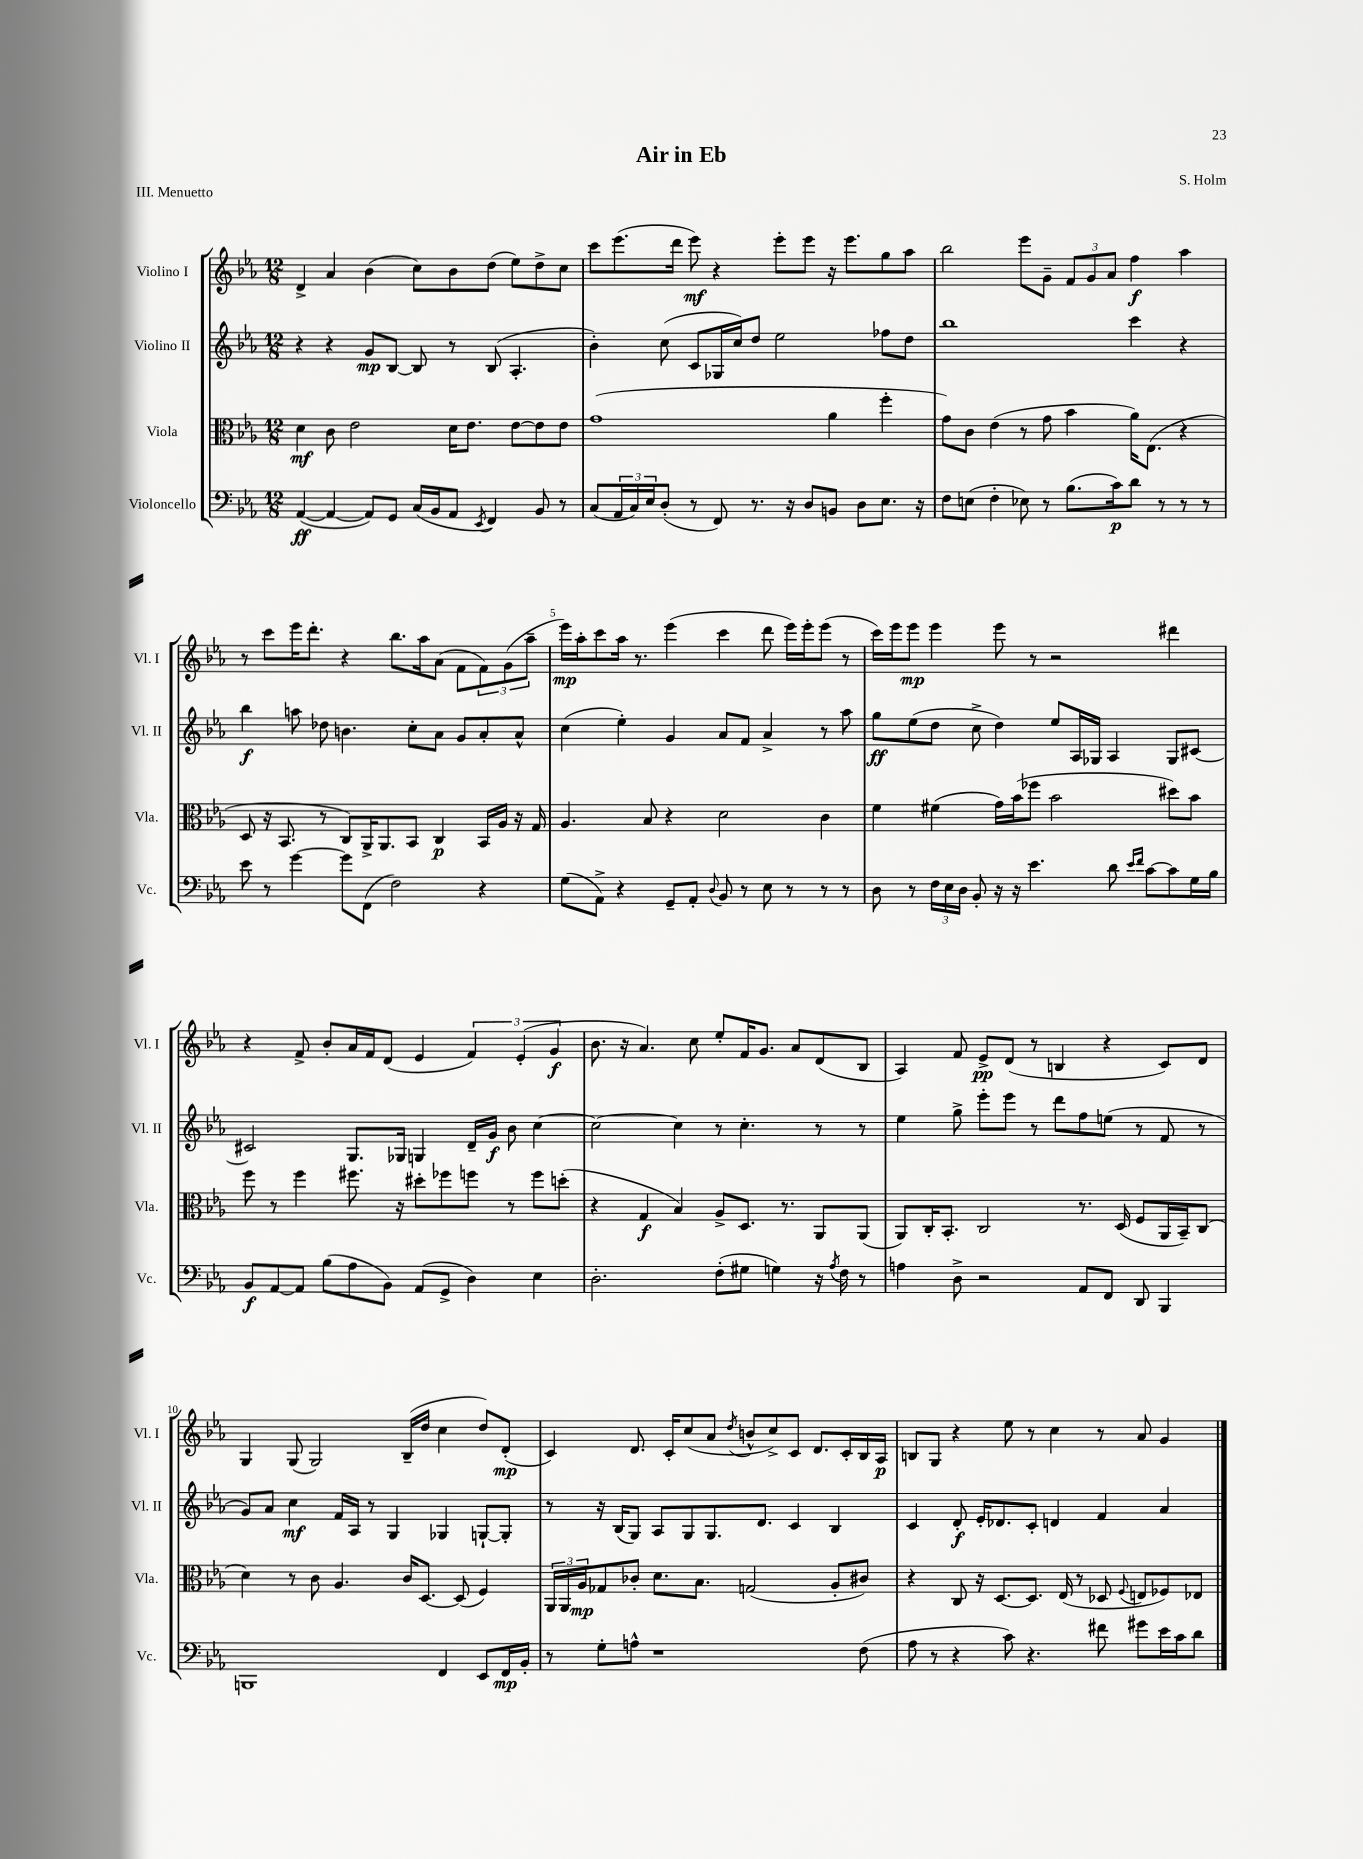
\header { title = "Air in Eb" composer = "S. Holm" piece = "III. Menuetto" }
<<
\new StaffGroup <<
\new Staff = "s0" \with { instrumentName = "Violino I" shortInstrumentName = "Vl. I" } {
    \clef treble \key ees \major \numericTimeSignature \time 12/8
    d'4-> aes'4 bes'4( c''8) bes'8 d''8( ees''8) d''8-> c''8 |
    c'''8 ees'''8.( d'''16 ees'''8\mf) r4 ees'''8-. ees'''8 r16 ees'''8. g''8 aes''8 |
    bes''2 ees'''8 g'8-- \tuplet 3/2 { f'8 g'8 aes'8 } f''4\f aes''4 |
    r8 c'''8 ees'''16 d'''8.-. r4 bes''8. aes''16 aes'8( f'8 \tuplet 3/2 { f'8) g'8( aes''8-- } |
    ees'''16\mp) aes''16-. c'''8 aes''16 r8. ees'''4( c'''4 d'''8 ees'''16) ees'''16-. ees'''8( r8 |
    c'''16) ees'''16 ees'''8\mp ees'''4 ees'''8 r8 r2 dis'''4 |
    r4 f'8-> bes'8-. aes'16 f'16 d'8( ees'4 \tuplet 3/2 { f'4) ees'4-.( g'4\f } |
    bes'8. r16 aes'4.) c''8 ees''8-. f'16 g'8. aes'8 d'8( bes8 |
    aes4) f'8 ees'8->\pp d'8( r8 b4 r4 c'8) d'8 |
    g4 g8( g2) bes16--( d''16 c''4 d''8) d'8-.\mp( |
    c'4) d'8. c'16-. c''8( aes'8 \acciaccatura { d''8 } b'8-^ c''8->) c'8 d'8. c'16-. bes16 aes16\p |
    b8 g8 r4 ees''8 r8 c''4 r8 aes'8 g'4 \bar "|." |
}
\new Staff = "s1" \with { instrumentName = "Violino II" shortInstrumentName = "Vl. II" } {
    \clef treble \key ees \major \numericTimeSignature \time 12/8
    r4 r4 g'8\mp bes8~ bes8 r8 bes8( aes4.-. |
    bes'4-.) c''8( c'8 ges16 c''16) d''8 ees''2 fes''8 d''8 |
    bes''1 c'''4 r4 |
    bes''4\f a''8 des''8 b'4. c''8-. aes'8 g'8 aes'8-. aes'8-^ |
    c''4( ees''4-.) g'4 aes'8 f'8 aes'4-> r8 aes''8 |
    g''8\ff ees''8( d''8 c''8-> d''4) ees''8 aes16 ges16 aes4 ges8 cis'8~ |
    cis'2 g8. ges16 g4 d'16-- g'16\f bes'8 c''4~ |
    c''2~ c''4 r8 c''4.-. r8 r8 |
    ees''4 g''8-> ees'''8-. ees'''8 r8 d'''8 f''8 e''8( r8 f'8 r8 |
    g'8) aes'8 c''4\mf f'16 aes16 r8 g4 ges4 g8~-! g8-. |
    r8 r16 bes16( g8) aes8 g8 g8. d'8. c'4 bes4 |
    c'4 d'8-.\f ees'16-. des'8. c'8-. d'4 f'4 aes'4 \bar "|." |
}
\new Staff = "s2" \with { instrumentName = "Viola" shortInstrumentName = "Vla." } {
    \clef alto \key ees \major \numericTimeSignature \time 12/8
    d'4\mf c'8 ees'2 d'16 ees'8. ees'8~ ees'8 ees'8 |
    g'1( aes'4 f''4-. |
    g'8) c'8 ees'4( r8 g'8 bes'4 aes'16) ees8.( r4 |
    d8 r16 bes,8. r8 c8) aes,16-> aes,8. bes,8 c4\p bes,16 aes16 r16 g16 |
    aes4. bes8 r4 d'2 c'4 |
    f'4 fis'4( g'16) bes'16( fes''8 bes'2 dis''8) bes'8 |
    f''8 r8 f''4 fis''8. r16 dis''8-. fes''8 f''8 r8 f''8 d''8-.( |
    r4 g4\f bes4) aes8-> d8. r8. aes,8 aes,8( |
    aes,8) c16-. bes,8.-. c2 r8. d16( f8 aes,16 bes,16--) c8( |
    d'4) r8 c'8 aes4. c'16 d8.~ d8( f4) |
    \tuplet 3/2 { aes,16 aes,16 aes16\mp } ges8 ces'8-. d'8. bes8. g2( aes8-. cis'8) |
    r4 c8 r16 d8.~ d8. ees16( r8 des8 \appoggiatura { f8 } e8 fes8) ees8 \bar "|." |
}
\new Staff = "s3" \with { instrumentName = "Violoncello" shortInstrumentName = "Vc." } {
    \clef bass \key ees \major \numericTimeSignature \time 12/8
    aes,4~\ff( aes,4~ aes,8) g,8 c16( bes,16 aes,8 \acciaccatura { ees,8 } f,4) bes,8 r8 |
    c8( \tuplet 3/2 { aes,16 c16) ees16 } d8-.( r8 f,8) r8. r16 d8 b,8 d8 ees8. r16 |
    f8 e8( f4-. ees8) r8 bes8.( c'16\p) d'8 r8 r8 r8 |
    ees'8 r8 g'4~ g'8 f,8( f2) r4 |
    g8( aes,8->) r4 g,8-- aes,8-. \appoggiatura { d8 } bes,8 r8 ees8 r8 r8 r8 |
    d8 r8 \tuplet 3/2 { f16 ees16 d16 } bes,8-. r16 r16 ees'4. d'8 \grace { ees'16 f'16 } c'8~ c'8 g16 bes16 |
    bes,8\f aes,8~ aes,8 bes8( aes8 bes,8) aes,8( g,8-> d4) ees4 |
    d2.-. f8-.( gis8 g4) r16 \acciaccatura { aes8 } f16 r8 |
    a4 d8-> r2 aes,8 f,8 d,8 bes,,4 |
    b,,1 f,4 ees,8 f,16\mp bes,16-. |
    r8 g8-. a8-^ r1 f8( |
    aes8 r8 r4 c'8) r4. fis'8 gis'8 ees'16 c'16 d'8 \bar "|." |
}
>>
>>
\layout { \context { \Score \override BarNumber.break-visibility = ##(#f #t #t) barNumberVisibility = #(every-nth-bar-number-visible 5) } }
